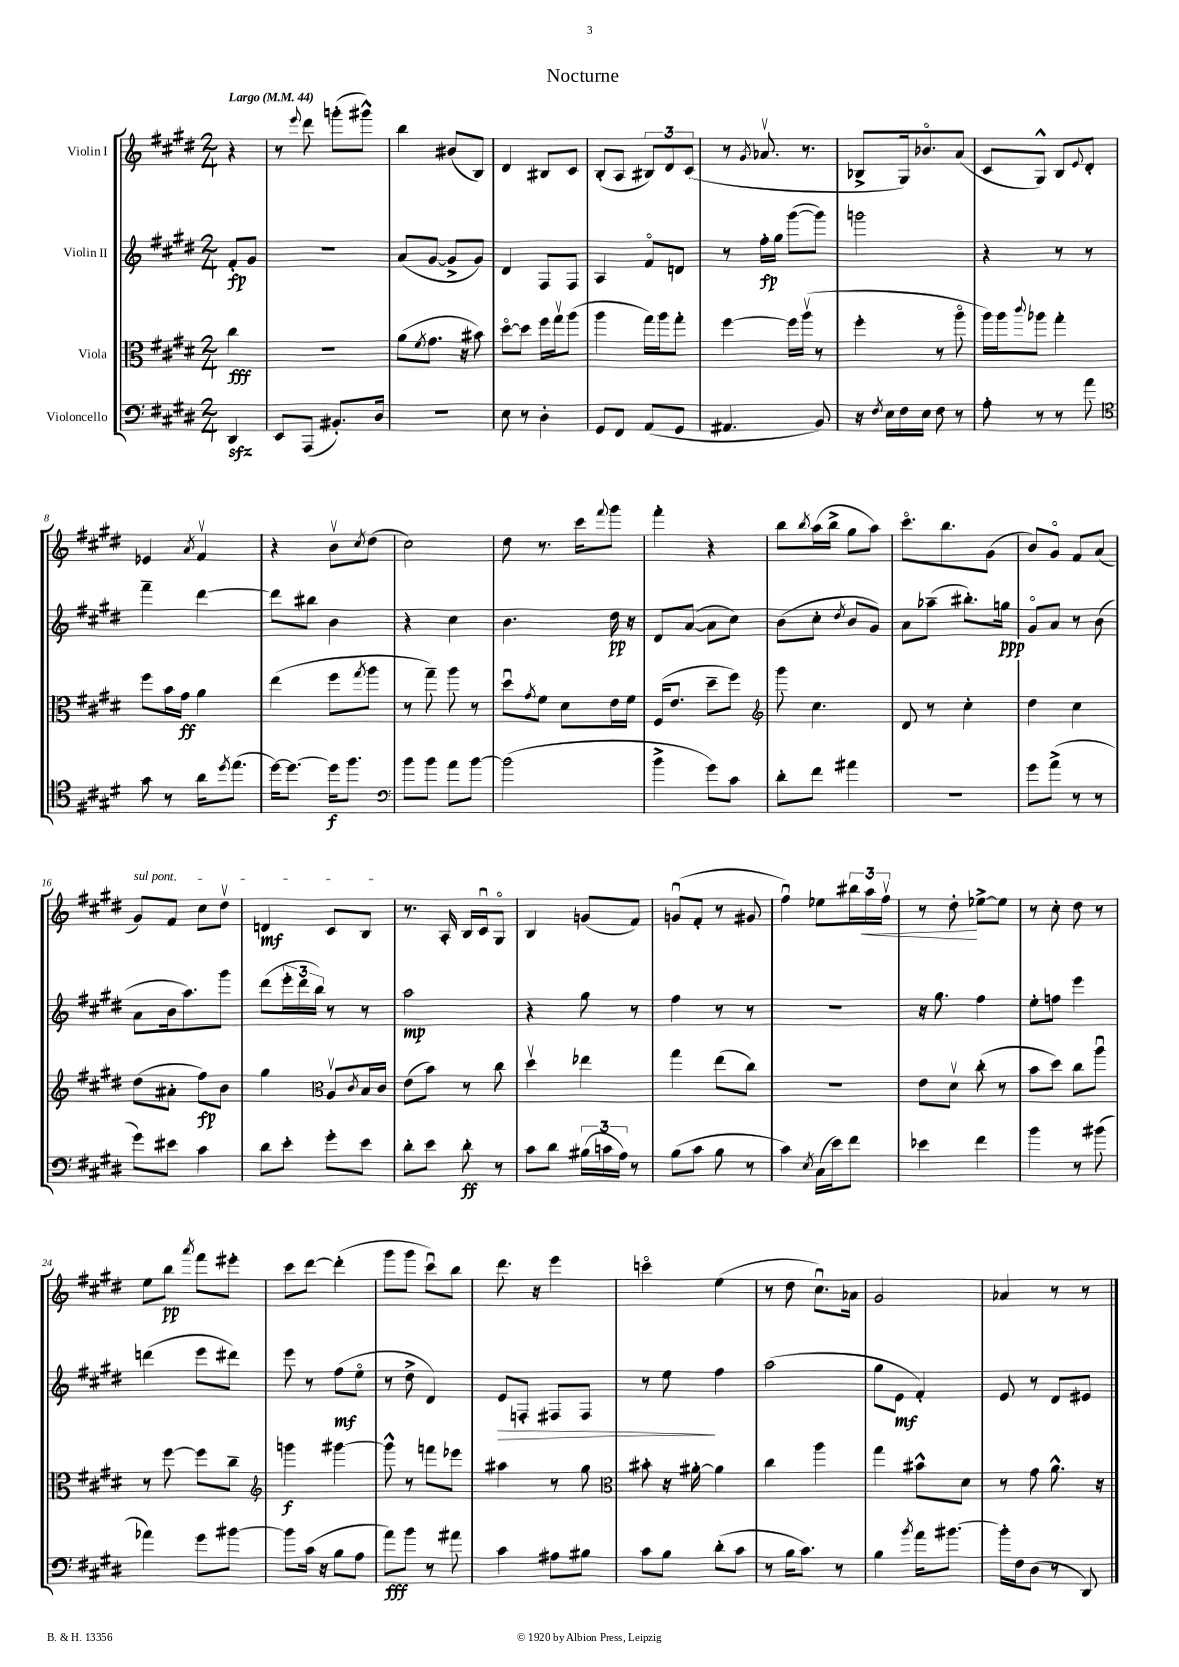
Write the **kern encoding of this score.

**kern	**dynam	**kern	**dynam	**kern	**dynam	**kern	**dynam
*part4	*part4	*part3	*part3	*part2	*part2	*part1	*part1
*staff4	*staff4	*staff3	*staff3	*staff2	*staff2	*staff1	*staff1
*I"Violoncello	*	*I"Viola	*	*I"Violin II	*	*I"Violin I	*
*clefF4	*	*clefC3	*	*clefG2	*	*clefG2	*
*k[f#c#g#d#]	*	*k[f#c#g#d#]	*	*k[f#c#g#d#]	*	*k[f#c#g#d#]	*
*M2/4	*	*M2/4	*	*M2/4	*	*M2/4	*
*MM44	*	*MM44	*	*MM44	*	*MM44	*
=	=	=	=	=	=	=	=
!	!	!	!	!	!	!LO:TX:a:B:t=Largo	!
4DD#zz/	.	4cc#\	fff	8f#'/L	fp	4r	.
.	.	.	.	8g#/J	.	.	.
=1	=1	=1	=1	=1	=1	=1	=1
8EE/L	.	2r	.	2r	.	8r	.
.	.	.	.	.	.	8qqeee/	.
(8AAA/J	.	.	.	.	.	8ddd#\	.
8.BB#X'/L)	.	.	.	.	.	(8gggn'\L	.
.	.	.	.	.	.	8ggg#X^^\J)	.
16D#/Jk	.	.	.	.	.	.	.
=2	=2	=2	=2	=2	=2	=2	=2
2r	.	(8a\L	.	(8a/L	.	4bb\	.
.	.	8qf#/	.	.	.	.	.
.	.	8.g#\J	.	[8g#/J	.	.	.
.	.	.	.	8g#^/L]	.	(8b#X/L	.
.	.	16r	.	.	.	.	.
.	.	8b#X\)	.	8g#/J)	.	8B/J)	.
=3	=3	=3	=3	=3	=3	=3	=3
8E\	.	[8dd#\L	.	4d#/	.	4d#/	.
8r	.	8dd#\J]	.	.	.	.	.
4D#'\	.	16ff#\LL	.	8F#/L	.	8B#X/L	.
.	.	16gg#v\J	.	.	.	.	.
.	.	(8aa\J	.	8F#/J	.	8c#/J	.
=4	=4	=4	=4	=4	=4	=4	=4
8GG#/L	.	4aa\	.	4A/	.	(8B'/L	.
8FF#/J	.	.	.	.	.	8A/J	.
(8AA/L	.	16gg#\LL)	.	8f#/L	.	12B#X/L)	.
.	.	16aa\J	.	.	.	.	.
.	.	.	.	.	.	12d#/	.
8GG#/J	.	8gg#'\J	.	8dn/J	.	.	.
.	.	.	.	.	.	(12c#/J	.
=5	=5	=5	=5	=5	=5	=5	=5
4.AA#X/	.	[4ff#\	.	8r	.	8r	.
.	.	.	.	.	.	8qg#/	.
.	.	.	.	16ff#'\LL	fp	8.a-Xv/	.
.	.	.	.	16gg#\JJ	.	.	.
.	.	16ff#\LL]	.	([8ggg#\L	.	.	.
.	.	(16aav\JJ	.	.	.	8.r	.
8BB/)	.	8r	.	8ggg#\J])	.	.	.
=6	=6	=6	=6	=6	=6	=6	=6
16r	.	4ff#'\	.	2gggn\	.	8B-X^/L	.
8qF#/	.	.	.	.	.	.	.
16E\LL	.	.	.	.	.	.	.
16F#\	.	.	.	.	.	16G#/k)	.
16E\JJ	.	.	.	.	.	8.b-X/	.
8F#\	.	8r	.	.	.	.	.
8r	.	8aa\	.	.	.	(8a/J	.
=7	=7	=7	=7	=7	=7	=7	=7
8A'\	.	16aa\LL)	.	4r	.	8c#/L	.
.	.	16aa\J	.	.	.	.	.
.	.	8qqccc#/	.	.	.	.	.
8r	.	8aa-X\J	.	.	.	8G#^^/J)	.
8r	.	4gg#'\	.	8r	.	8B/L	.
.	.	.	.	.	.	8qqe/	.
8a\	.	.	.	8r	.	8d#'/J	.
!!LO:LB:g=z
=8	=8	=8	=8	=8	=8	=8	=8
*clefC4	*	*	*	*	*	*	*
8g#\	.	8ff#\L	.	4fff#~\	.	4e-X/	.
8r	.	16b\L	.	.	.	.	.
.	.	16g#\JJ	ff	.	.	.	.
.	.	.	.	.	.	8qa/	.
16a\KL	.	4a\	.	[4ddd#\	.	4f#v/	.
8qdd#/	.	.	.	.	.	.	.
(8.ee\J	.	.	.	.	.	.	.
=9	=9	=9	=9	=9	=9	=9	=9
[16dd#\KL)	.	(4ee\	.	8ddd#\L]	.	4r	.
8.dd#\J_	.	.	.	.	.	.	.
.	.	.	.	8bb#X\J	.	.	.
16dd#\KL]	f	8ff#\L	.	4b\	.	8bv\L	.
8.ff#\J	.	.	.	.	.	.	.
.	.	8qgg#/	.	.	.	8qcc#/	.
.	.	8aa\J	.	.	.	(8dd#\J	.
=10	=10	=10	=10	=10	=10	=10	=10
*clefF4	*	*	*	*	*	*	*
8b\L	.	8r	.	4r	.	2cc#\)	.
8b\J	.	8gg#~\)	.	.	.	.	.
8a\L	.	8aa\	.	4cc#\	.	.	.
[8b\J	.	8r	.	.	.	.	.
=11	=11	=11	=11	=11	=11	=11	=11
(2b\]	.	8dd#u\L	.	4.b\	.	8dd#\	.
.	.	8qg#/	.	.	.	.	.
.	.	8f#\J	.	.	.	8.r	.
.	.	8d#\L	.	.	.	.	.
.	.	.	.	.	.	16ccc#\KL	.
.	.	.	.	.	.	8qqfff#/	.
.	.	16e\L	.	16dd#\	pp	8ggg#\J	.
.	.	16f#\JJ	.	16r	.	.	.
=12	=12	=12	=12	=12	=12	=12	=12
4b^\	.	(16F#/KL	.	8d#/L	.	4fff#'\	.
.	.	8.e/J	.	.	.	.	.
.	.	.	.	([8a/J	.	.	.
8g#\L)	.	8dd#~\L	.	8a\L]	.	4r	.
8c#\J	.	8ff#\J)	.	8cc#\J)	.	.	.
=13	=13	=13	=13	=13	=13	=13	=13
*	*	*clefG2	*	*	*	*	*
8d#'\L	.	8ggg#\	.	(8b\L	.	8bb\L	.
.	.	.	.	.	.	8qbb/	.
8f#\J	.	4.cc#\	.	8cc#'\J	.	(16aa\L	.
.	.	.	.	.	.	16bb^\JJ	.
.	.	.	.	8qdd#/	.	.	.
4a#X\	.	.	.	8b/L	.	8gg#\L	.
.	.	.	.	8g#/J)	.	8aa\J)	.
=14	=14	=14	=14	=14	=14	=14	=14
2r	.	8d#/	.	8a\L	.	8.ccc#\L	.
.	.	8r	.	(8aa-X~\J	.	.	.
.	.	.	.	.	.	8.bb\	.
.	.	4cc#'\	.	8.bb#X'\L)	.	.	.
.	.	.	.	.	.	(8g#\J	.
.	.	.	.	16ggn\Jk	ppp	.	.
=15	=15	=15	=15	=15	=15	=15	=15
8g#\L	.	4dd#\	.	8g#/L	.	8b/L)	.
(8a^\J	.	.	.	8a/J	.	8g#/J	.
8r	.	4cc#\	.	8r	.	8f#/L	.
8r	.	.	.	(8b\	.	(8a/J	.
!!LO:LB:g=z
=16	=16	=16	=16	=16	=16	=16	=16
!	!	!	!	!	!	!LO:TX:a:i:t=sul pont.	!
8g#\L)	.	(8dd#\L	.	8a\L	.	8g#/L)	.
8e#X\J	.	8a#X'\J	.	16b\k	.	8f#/J	.
.	.	.	.	8.aa\)	.	.	.
4c#\	.	8ff#\L)	fp	.	.	8cc#\L	.
.	.	8b\J	.	8ggg#\J	.	8dd#v\J	.
=17	=17	=17	=17	=17	=17	=17	=17
8d#\L	.	4gg#\	.	(8ddd#\L	.	4dn/	mf
8e'\J	.	.	.	24eee'\L	.	.	.
.	.	.	.	24ddd#\	.	.	.
.	.	.	.	24bb\JJ)	.	.	.
*	*	*clefC3	*	*	*	*	*
8g#'\L	.	8Av/L	.	8r	.	8c#/L	.
.	.	8qc#/	.	.	.	.	.
8e\J	.	16B/L	.	8r	.	8B/J	.
.	.	16c#/JJ	.	.	.	.	.
=18	=18	=18	=18	=18	=18	=18	=18
8d#'\L	.	(8e\L	.	2aa\	mp	8.r	.
8e\J	.	8b\J)	.	.	.	.	.
.	.	.	.	.	.	16A'/	.
8d#'\	ff	8r	.	.	.	16B/LL	.
.	.	.	.	.	.	16c#u/J	.
8r	.	8cc#\	.	.	.	8G#/J	.
=19	=19	=19	=19	=19	=19	=19	=19
8c#\L	.	4dd#v\	.	4r	.	4B/	.
8d#\J	.	.	.	.	.	.	.
(24B#X\LL	.	4ee-X\	.	8gg#\	.	(8gn/L	.
24cn\	.	.	.	.	.	.	.
24A\JJ)	.	.	.	.	.	.	.
8r	.	.	.	8r	.	8f#/J)	.
=20	=20	=20	=20	=20	=20	=20	=20
(8B\L	.	4gg#\	.	4ff#\	.	(8gnu/L	.
8c#\J	.	.	.	.	.	8f#'/J	.
8B\	.	(8ee\L	.	8r	.	8r	.
8r	.	8cc#\J)	.	8r	.	8g#X/	.
=21	=21	=21	=21	=21	=21	=21	=21
4c#\)	.	2r	.	2r	.	4ff#u\)	.
8qE/	.	.	.	.	.	.	.
(16C#\LL	.	.	.	.	.	8ee-X\L	.
16e\J)	.	.	.	.	.	.	.
8f#\J	.	.	.	.	.	24bb#X\L	.
!	!	!	!	!	!	!	!LO:HP:b
.	.	.	.	.	.	24aa\	<
.	.	.	.	.	.	24ff#v\JJ	.
=22	=22	=22	=22	=22	=22	=22	=22
4e-X\	.	8e\L	.	16r	.	8r	.
.	.	.	.	8.gg#\	.	.	.
.	.	8d#v\J	.	.	.	8dd#'\	.
4f#\	.	(8cc#'\	.	4ff#\	.	[8ee-X^\L	[
.	.	8r	.	.	.	8ee-\J]	.
=23	=23	=23	=23	=23	=23	=23	=23
4b\	.	8b\L	.	8ee'\L	.	8r	.
.	.	8dd#\J)	.	8ffn\J	.	8cc#'\	.
8r	.	8cc#\L	.	4eee\	.	8dd#\	.
(8b#X\	.	8aau\J	.	.	.	8r	.
!!LO:LB:g=z
=24	=24	=24	=24	=24	=24	=24	=24
4a-X\)	.	8r	.	(4dddn\	.	8ee\L	.
.	.	[8ff#\	.	.	.	8bb\J	pp
.	.	.	.	.	.	8qaaa/	.
8g#\L	.	8ff#\L]	.	8eee\L	.	8fff#\L	.
[8b#X\J	.	8cc#~\J	.	8ddd#X\J)	.	8eee#X'\J	.
=25	=25	=25	=25	=25	=25	=25	=25
*	*	*clefG2	*	*	*	*	*
8b#\L]	.	4gggn\	f	8eee\	.	8ccc#\L	.
(16c#\Jk	.	.	.	8r	.	[8ddd#\J	.
16r	.	.	.	.	.	.	.
8B\L	.	[4ggg#X\	.	(8ff#\L	mf	(4ddd#'\]	.
8A\J	.	.	.	8ee\J	.	.	.
=26	=26	=26	=26	=26	=26	=26	=26
8a\L)	fff	8ggg#^^\]	.	8r	.	8ggg#\L	.
8b\J	.	8r	.	8dd#^\	.	8ggg#\J	.
8r	.	8fffn\L	.	4d#/)	.	8ccc#u\L)	.
8a#X\	.	8eee-X\J	.	.	.	8bb\J	.
=27	=27	=27	=27	=27	=27	=27	=27
!	!	!	!	!	!LO:HP:b	!	!
4c#\	.	4aa#X\	.	8e/L	>	8.ddd#\	.
.	.	.	.	8Fn'/J	.	.	.
.	.	.	.	.	.	16r	.
8A#X\L	.	8r	.	8F#X/L	.	4eee\	.
8B#X\J	.	8gg#\	.	8F#/J	.	.	.
=28	=28	=28	=28	=28	=28	=28	=28
*	*	*clefC3	*	*	*	*	*
8c#\L	.	8b#X'\	.	8r	.	4cccn\	.
8B\J	.	16r	.	8ee\	.	.	.
.	.	[16a#X'\	.	.	.	.	.
(8d#'\L	.	4a#\]	.	4ff#\	]	(4ee\	.
8c#\J	.	.	.	.	.	.	.
=29	=29	=29	=29	=29	=29	=29	=29
8r	.	4cc#\	.	(2aa\	.	8r	.
16B\KL	.	.	.	.	.	8dd#\	.
8.c#\J)	.	.	.	.	.	.	.
.	.	4aa\	.	.	.	8.cc#u\L)	.
8r	.	.	.	.	.	.	.
.	.	.	.	.	.	16a-X\Jk	.
=30	=30	=30	=30	=30	=30	=30	=30
4B\	.	4gg#\	.	8gg#\L	.	2g#/	.
.	.	.	.	8e\J	mf	.	.
8qb/	.	.	.	.	.	.	.
16a\KL	.	8b#X^^\L	.	4f#'/)	.	.	.
[8.b#X\J	.	.	.	.	.	.	.
.	.	8d#\J	.	.	.	.	.
=31	=31	=31	=31	=31	=31	=31	=31
16b#'\LL]	.	8r	.	8e/	.	4a-X/	.
16F#\J	.	.	.	.	.	.	.
(8D#\J	.	8g#\	.	8r	.	.	.
8r	.	8.a^^\	.	8d#/L	.	8r	.
8DD#/)	.	.	.	8e#X/J	.	8r	.
.	.	16r	.	.	.	.	.
==	==	==	==	==	==	==	==
*-	*-	*-	*-	*-	*-	*-	*-
